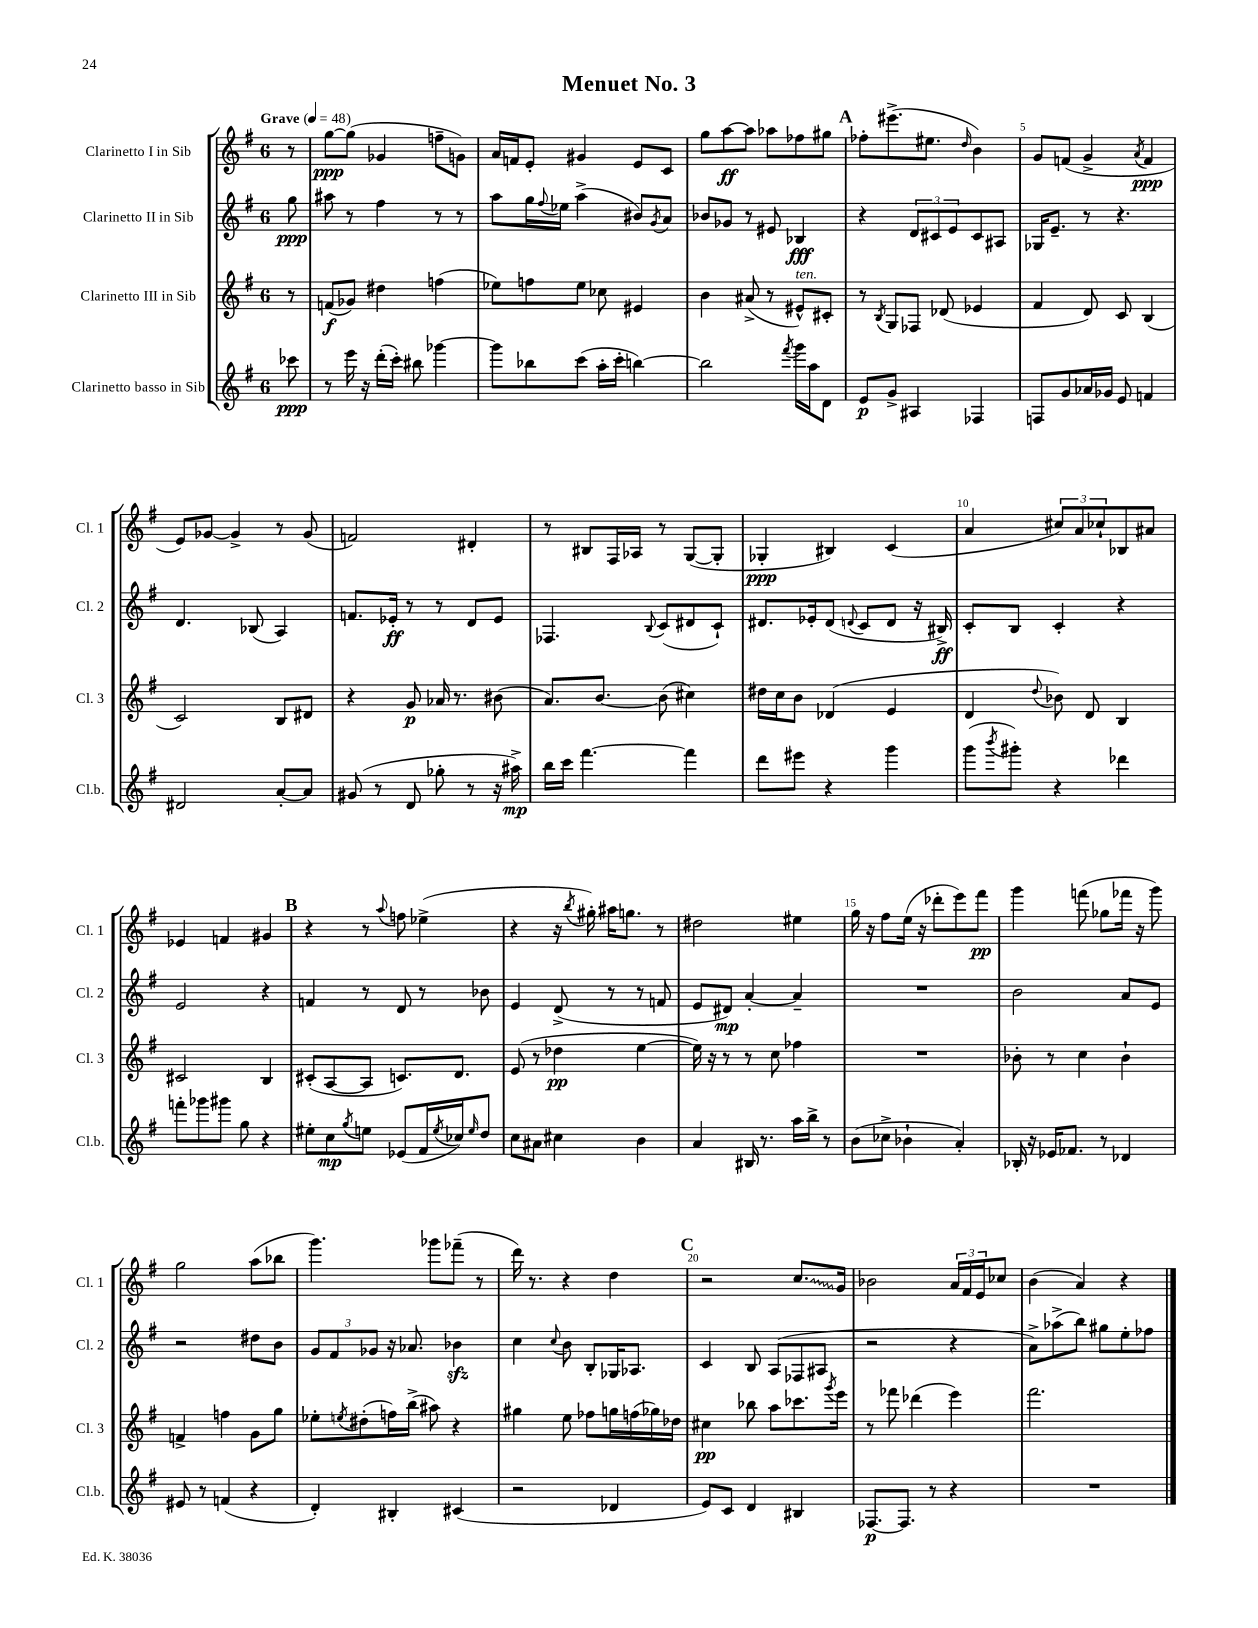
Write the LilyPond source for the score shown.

\header { title = "Menuet No. 3" }
<<
\new StaffGroup <<
\new Staff = "s0" \with { instrumentName = "Clarinetto I in Sib" shortInstrumentName = "Cl. 1" } {
    \clef treble \key g \major \once \override Staff.TimeSignature.style = #'single-digit \time 6/8 \partial 8 \tempo "Grave" 4 = 48
    r8 |
    g''8~\ppp g''8( ges'4 f''8-- g'8) |
    a'16 f'16 e'8-. gis'4 e'8 c'8 |
    g''8 a''8~\ff a''8 aes''8 fes''8 gis''8 |
    \mark \markup { \bold "A" } fes''8-. eis'''8.->( eis''8. \grace { d''16 } b'4) |
    g'8 f'8( g'4-> \acciaccatura { a'8 } f'4\ppp |
    e'8) ges'8~ ges'4-> r8 ges'8( |
    f'2) dis'4-. |
    r8 bis8 fis16 aes16 r8 g8~( g8-. |
    ges4-.\ppp bis4) c'4( |
    a'4 \tuplet 3/2 { cis''8) a'8 ces''8-! } bes8 ais'8 |
    ees'4 f'4 gis'4 |
    \mark \markup { \bold "B" } r4 r8 \appoggiatura { a''8 } f''8 ees''4->( |
    r4 r16 \acciaccatura { b''8 } gis''16-.) ais''16 g''8. r8 |
    dis''2 eis''4 |
    g''16 r16 fis''8 e''16( r16 des'''8-. e'''8) fis'''8\pp |
    g'''4 f'''8( ges''8 fes'''16 r16 g'''8) |
    g''2 a''8( bes''8 |
    g'''4.) ges'''8 fes'''8--( r8 |
    d'''16) r8. r4 d''4 |
    \mark \markup { \bold "C" } r2 \once \override Glissando.style = #'zigzag c''8.\glissando g'16 |
    bes'2 \tuplet 3/2 { a'16 fis'16 e'16 } ces''8 |
    b'4( a'4) r4 \bar "|." |
}
\new Staff = "s1" \with { instrumentName = "Clarinetto II in Sib" shortInstrumentName = "Cl. 2" } {
    \clef treble \key g \major \once \override Staff.TimeSignature.style = #'single-digit \time 6/8 \partial 8
    g''8\ppp |
    ais''8 r8 fis''4 r8 r8 |
    a''8 g''16 \appoggiatura { fis''8 } ees''16 a''4->( bis'8) \acciaccatura { g'8 } a'8 |
    bes'8 ges'8 r8 eis'8 bes4\fff |
    \mark \markup { \bold "A" } r4 \tuplet 3/2 { d'8 cis'8 e'8 } cis'8 ais8 |
    ges16 e'8.-- r8 r4. |
    d'4. bes8( a4) |
    f'8. ees'16-.\ff r8 r8 d'8 ees'8 |
    fes4. \appoggiatura { b8 } c'8( dis'8 c'8-!) |
    dis'8. ees'16-. dis'8( \appoggiatura { d'8 } c'8 d'8 r16 bis16->\ff) |
    c'8-. b8 c'4-. r4 |
    e'2 r4 |
    \mark \markup { \bold "B" } f'4 r8 d'8 r8 bes'8 |
    e'4 d'8->( r8 r8 f'8 |
    e'8 dis'8\mp) a'4~-. a'4-- |
    R2. |
    b'2 a'8 e'8 |
    r2 dis''8 b'8 |
    \tuplet 3/2 { g'8 fis'8 ges'8 } r16 aes'8. bes'4\sfz |
    c''4 \appoggiatura { c''8 } b'8 b8-. ges16 aes8. |
    \mark \markup { \bold "C" } c'4 b8 a8( fes8 ais8 |
    r2 r4 |
    a'8->) aes''8->( b''8) gis''8 e''8-. fes''8 \bar "|." |
}
\new Staff = "s2" \with { instrumentName = "Clarinetto III in Sib" shortInstrumentName = "Cl. 3" } {
    \clef treble \key g \major \once \override Staff.TimeSignature.style = #'single-digit \time 6/8 \partial 8
    r8 |
    f'8\f( ges'8) dis''4 f''4( |
    ees''8) f''8 ees''8 ces''8 eis'4 |
    b'4 ais'8->( r8 eis'8-^^\markup { \italic "ten." }) cis'8-. |
    \mark \markup { \bold "A" } r8 \acciaccatura { b8 } g8 fes8 des'8( ees'4 |
    fis'4 d'8) c'8 b4( |
    c'2) b8 dis'8 |
    r4 g'8\p aes'16 r8. bis'8( |
    a'8.) b'8.~ b'8( cis''4) |
    dis''16 c''16 b'8 des'4( e'4 |
    d'4 \appoggiatura { d''8 } bes'8) d'8 b4 |
    cis'2 b4 |
    \mark \markup { \bold "B" } cis'8-.( a8~ a8 c'8.) d'8. |
    e'8( r8 des''4\pp e''4~ |
    e''16) r16 r8 r8 c''8 fes''4 |
    R2. |
    bes'8-. r8 c''4 bes'4-! |
    f'4-> f''4 g'8 g''8 |
    ees''8-. \acciaccatura { e''8 } dis''8-.( f''16) b''16->( ais''8) r4 |
    gis''4 e''8 fes''8 g''16 f''16( ges''16) des''16 |
    \mark \markup { \bold "C" } cis''4\pp bes''8 a''8 ces'''8. \acciaccatura { g'''8 } e'''16 |
    r8 fes'''8 des'''4( e'''4) |
    fis'''2. \bar "|." |
}
\new Staff = "s3" \with { instrumentName = "Clarinetto basso in Sib" shortInstrumentName = "Cl.b." } {
    \clef treble \key g \major \once \override Staff.TimeSignature.style = #'single-digit \time 6/8 \partial 8
    ces'''8\ppp |
    r8 e'''16 r16 d'''16-.( c'''16-.) bis''8 ges'''4~ |
    ges'''8 bes''8 c'''8( a''16-. c'''16-. b''4~) |
    b''2 \acciaccatura { fis'''8 } g'''16 a''16 d'8 |
    \mark \markup { \bold "A" } e'8\p g'8-> ais4 fes4 |
    f8 g'8 aes'16 ges'16 e'8 f'4 |
    dis'2 a'8~-. a'8 |
    gis'8( r8 d'8 ges''8-. r8 r16 ais''16->\mp) |
    b''16 c'''16 fis'''4.~ fis'''4 |
    d'''8 eis'''8 r4 g'''4 |
    g'''8( \acciaccatura { b'''8 } gis'''8-.) r4 des'''4 |
    f'''8-. ges'''8 gis'''8 g''8 r4 |
    \mark \markup { \bold "B" } eis''8-. c''8\mp \acciaccatura { g''8 } e''8 ees'8( fis'16 \acciaccatura { e''8 } ces''16) \grace { e''16 } d''8 |
    c''8 ais'8 cis''4 b'4 |
    a'4 bis16 r8. a''16 b''16-> r8 |
    b'8( ces''8-> bes'4-! a'4-.) |
    bes16-. r16 ees'16 fes'8. r8 des'4 |
    eis'8 r8 f'4( r4 |
    d'4-.) bis4-. cis'4( |
    r2 des'4 |
    \mark \markup { \bold "C" } e'8) c'8 d'4 bis4 |
    fes8.~\p fes8. r8 r4 |
    R2. \bar "|." |
}
>>
>>
\layout { \context { \Score \override BarNumber.break-visibility = ##(#f #t #t) barNumberVisibility = #(every-nth-bar-number-visible 5) } }
